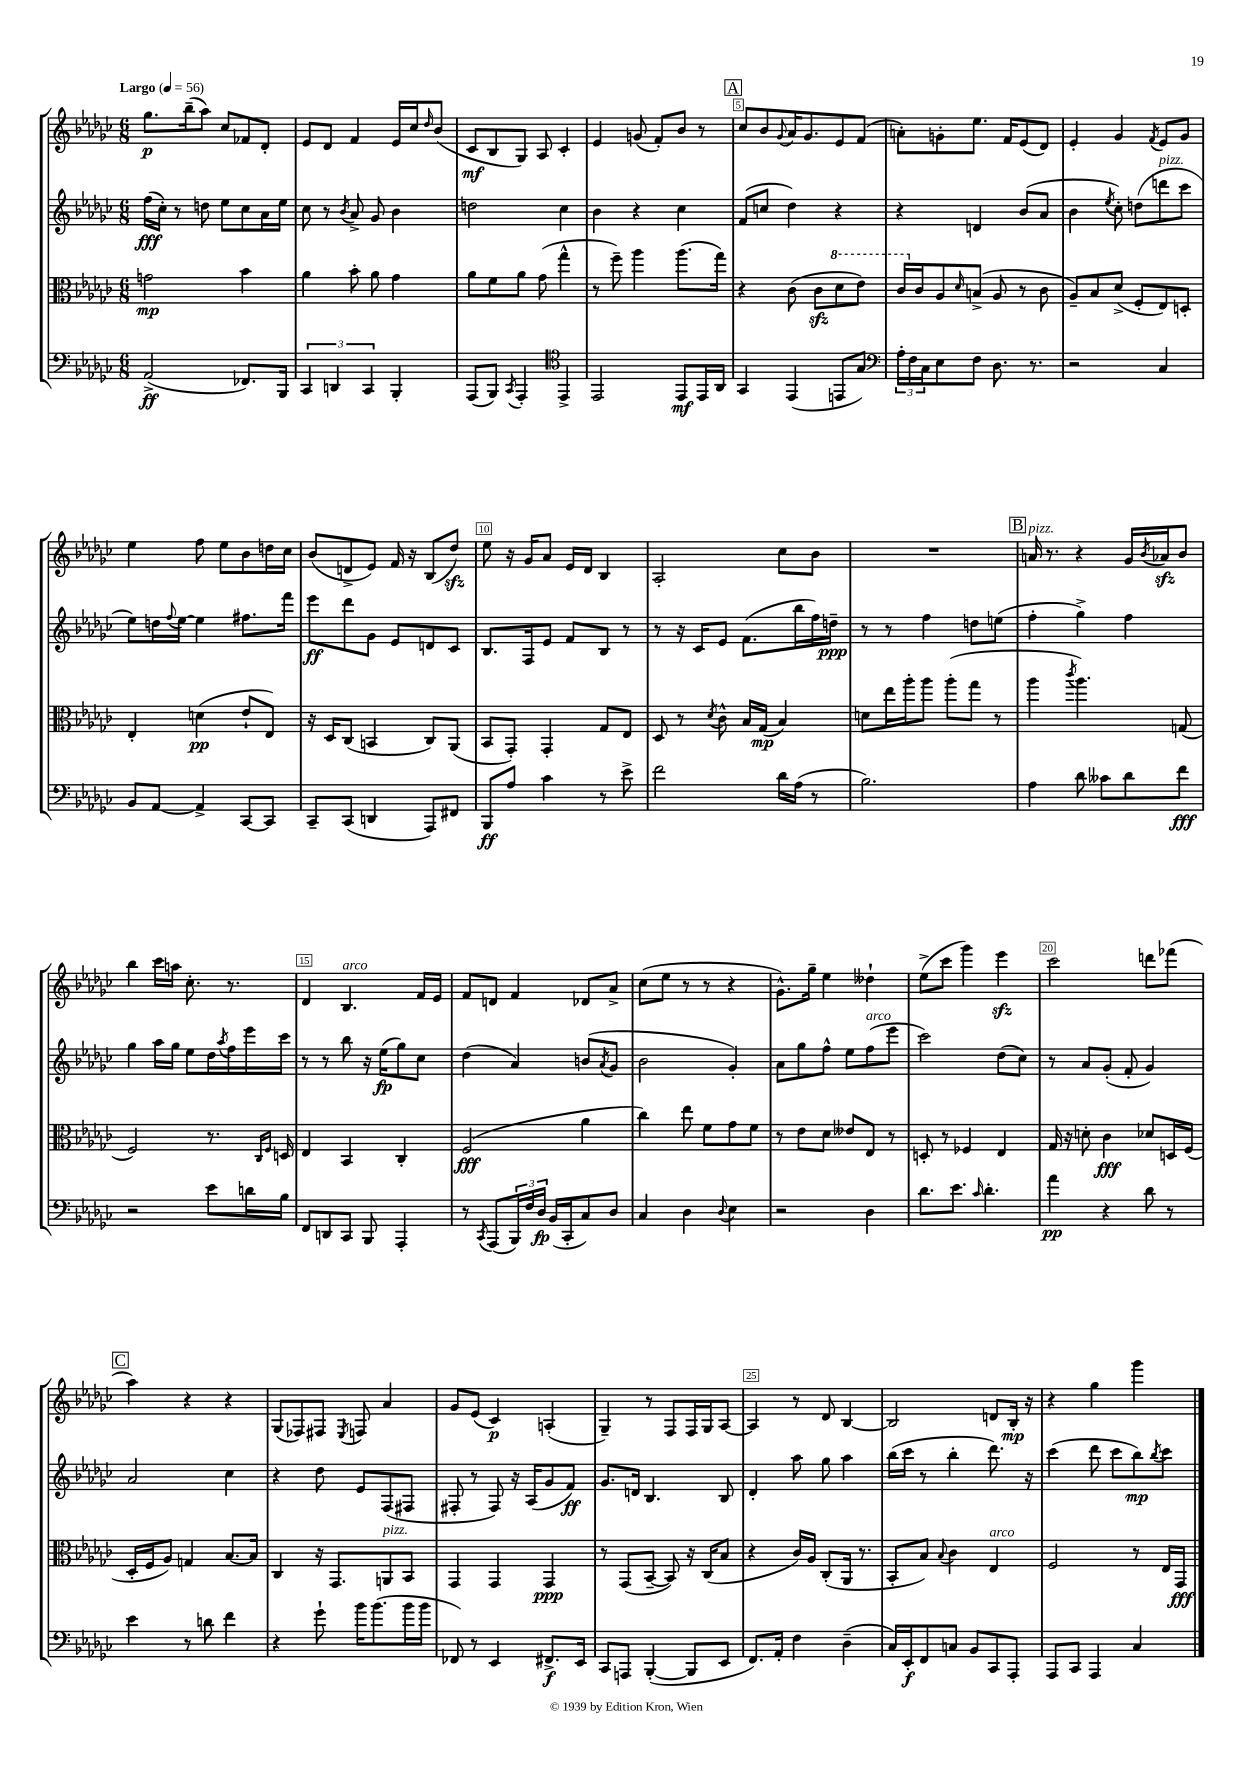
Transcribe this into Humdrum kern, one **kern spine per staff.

**kern	**kern	**kern	**kern
*staff4	*staff3	*staff2	*staff1
*clefF4	*clefC3	*clefG2	*clefG2
*k[b-e-a-d-g-c-]	*k[b-e-a-d-g-c-]	*k[b-e-a-d-g-c-]	*k[b-e-a-d-g-c-]
*M6/8	*M6/8	*M6/8	*M6/8
*MM56	*MM56	*MM56	*MM56
(2AA-^	2g	(16ff	8.gg-
.	.	16cc-')	.
.	.	8r	.
.	.	.	(16bb-~
.	.	8dd	8aa-)
.	.	8ee-	8cc-
8.FF-)	4b-	8cc-	8f-
.	.	16a-	8d-'
16BBB-	.	16ee-	.
=	=	=	=
6CC-	4a-	8cc-	8e-
.	.	8r	8d-
6DD	.	.	.
.	.	8qb-	.
.	8b-'	8a-^	4f
6CC-	.	.	.
.	8a-	8g-	.
4BBB-'	4g-	4b-	16e-
.	.	.	16cc-
.	.	.	16qqdd-
.	.	.	(8b-
=	=	=	=
(8AAA-	8a-	2dd	8c-
8BBB-)	8f	.	8B-
8qCC-	.	.	.
4AAA-'	8a-	.	8G-)
.	(8g-	.	8A-
*clefC4	*	*	*
4EE-^	4gg-^^	4cc-	4c-'
=	=	=	=
2EE-	8r	4b-	4e-
.	8ff~)	.	.
.	4aa-	4r	(8g
.	.	.	8f')
8EE-	(8.aa-	4cc-	8b-
16EE-	.	.	8r
16AA-	16gg-)	.	.
=	=	=	=
4GG-	4r	(8f	8cc-
.	.	8cc	8b-
.	.	.	8qqg-
(4EE-	(8c-	4dd-)	16a-
.	.	.	8.g-
.	8c-	.	.
8EE	8dd-	4r	8e-
8G-)	8ee-)	.	(8f
=	=	=	=
*clefF4	*	*	*
24A-'	16cc-	4r	8a')
24F	.	.	.
.	16c-	.	.
24C-	.	.	.
8E-	8A-	.	8g'
.	16qqd-	.	.
8F	(8B^	4d	8.ee-
8.D-	8A-	.	.
.	.	.	16f
.	8r	(8b-	(8e-
8.r	.	.	.
.	8c-	8a-	8d-)
=	=	=	=
2r	8A-~)	4b-	4e-'
.	8B-	.	.
.	.	8qee-	.
.	(8d-^	8cc-')	4g-
.	8F'	(8dd	.
.	.	.	8qf
4C-	8E-)	8ddd	8e-
.	8D'	8ccc-	8g-
=	=	=	=
8BB-	4E-'	8ee-)	4ee-
[8AA-	.	16dd	.
.	.	8qqff	.
.	.	[16ee-	.
4AA-^]	(4d	4ee-]	8ff
.	.	.	8ee-
[8CC-	8e-`	8.ff#	8b-
8CC-]	8E-)	.	16dd
.	.	16fff	16cc-
=	=	=	=
8CC-~	16r	8eee-	(8b-
.	16D-	.	.
(8CC-	(8C-	8ddd-	8d^
4DD	4BB	8g-	8e-)
.	.	8e-	16f
.	.	.	16r
8AAA-)	8C-)	8d	(8B-
8FF#	(8AA-	8c-	8dd-)
=	=	=	=
8BBB-	8BB-	8.B-	8ee-
8A-	8GG-')	.	16r
.	.	16F	16g-
4c-	4GG-'	8e-	8a-
.	.	8f	16e-
.	.	.	16d-
8r	8G-	8B-	4B-
8e-^	8E-	8r	.
=	=	=	=
2f	8D-	8r	2A-'
.	8r	16r	.
.	.	16c-	.
.	8qd-	.	.
.	8c-^^	8e-	.
.	16B-	(8.f	.
.	(16G-	.	.
16d-	4B-)	.	8cc-
(16A-	.	16bb-	.
8r	.	16ff)	8b-
.	.	16dd~	.
=	=	=	=
2.B-)	8d	8r	2.r
.	16ee-	8r	.
.	16aa-'	.	.
.	8aa-	4ff	.
.	(8aa-'	.	.
.	8gg-	8dd	.
.	8r	(8ee	.
=	=	=	=
4A-	4aa-	4ff'	16a
.	.	.	8.r
.	8qccc-	.	.
8d-	4.aa-)	4gg-^)	4r
8c--	.	.	.
8d-	.	4ff	16g-
.	.	.	8qb-
.	.	.	16a-
8f	(8G	.	8b-
=	=	=	=
2r	2F)	4gg-	4bb-
.	.	16aa-	16ccc-
.	.	16gg-	16aa
.	.	8ee-	8.cc-'
8e-	8.r	16dd-	.
.	.	8qaa-	.
.	.	16ff	8.r
16d	.	16eee-	.
.	16qqC-	.	.
.	16qqF	.	.
16B-	16D	16ccc-	.
=	=	=	=
8FF	4E-	8r	4d-
8DD	.	8r	.
8CC-	4BB-	8bb-	4.B-
8BBB-	.	16r	.
.	.	(16ee-	.
4AAA-'	4C-'	8gg-)	.
.	.	8cc-	16f
.	.	.	16e-
=	=	=	=
8r	(2F	(4dd-	8f
8qCC-	.	.	.
(8AAA-	.	.	8d
24BBB-)	.	4a-)	4f
24F	.	.	.
24D-	.	.	.
(16BB-	.	.	.
16CC-'	.	.	.
8C-)	4a-	(8b	8d-
.	.	8qa-	.
8D-	.	8g-	8a-^
=	=	=	=
4C-	4cc-)	2b-	(8cc-
.	.	.	8ee-
4D-	8ee-	.	8r
.	8f	.	8r
8qqD-	.	.	.
4E-	8g-	4g-')	4r
.	8f	.	.
=	=	=	=
2r	8r	8a-	8.g-^^)
.	8e-	8gg-	.
.	.	.	16gg-~
.	8d-	8ff^^	4ee-
.	8e--	8ee-	.
4D-	8E-	(8ff	4dd--`
.	8r	8eee-	.
=	=	=	=
8.d-	8D'	2ccc-)	(8ee-^
.	8r	.	8ccc-
8.e-	.	.	.
.	4F-	.	4ggg-)
16qqc-	.	.	.
4.d-'	.	.	.
.	4E-	(8dd-	4eee-
.	.	8cc-)	.
=	=	=	=
4a-	16G-	8r	2ccc-
.	16r	.	.
.	8d'	8a-	.
4r	4c-	(8g-'	.
.	.	8f'	.
8d-	8d-	4g-)	8ddd
8r	16D	.	(8fff-
.	(16F	.	.
=	=	=	=
4e-	16D-'	2a-	4aa-)
.	16F	.	.
.	8A-)	.	.
8r	4G	.	4r
8d	.	.	.
4f	[8.B-	4cc-	4r
.	16B-]	.	.
=	=	=	=
4r	4C-	4r	(8G-
.	.	.	8F-)
8g-`	16r	8dd-	8F#
.	8.GG-	.	.
.	.	.	8qE-
16b-	.	8e-	8F
(8.b-	.	.	.
.	8AA	(8F	4a-
16b-	8BB-	8F#	.
16b-	.	.	.
=	=	=	=
8FF-)	4GG-	8F#'	8g-
8r	.	8r	(8e-
4EE-	4GG-	8F#)	4c-)
.	.	16r	.
.	.	(16A-	.
8.FF#^	4GG-	8g-	(4A'
.	.	8f)	.
16EE-	.	.	.
=	=	=	=
8CC-	8r	8.g-	4G-~)
8AAA	(8GG-	.	.
.	.	16d	.
([4BBB-'	[8BB-~	4.B-	8r
.	8BB-])	.	8F
8BBB-]	16r	.	16F
.	(16C-	.	16G-
8EE-	8B-	8B-	[8A-
=	=	=	=
8.FF)	4r	4d-'	4A-]
16AA-'	.	.	.
4F	16c-)	8aa-	8r
.	16A-	.	.
.	(8C-'	8gg-	8d-
(4D-~	16AA-	4aa-	[4B-
.	8.r	.	.
=	=	=	=
16C-)	8BB-'	(16bb-	2B-]
16EE-'	.	16ccc-	.
8FF	8B-)	8r	.
.	8qqB-	.	.
8C	4c-	4bb-'	.
8BB-	.	.	.
8CC-	4E-	8.ddd-)	8d
8AAA-'	.	.	16B-'
.	.	16r	16r
=	=	=	=
8AAA-	2F	(4ccc-	4r
8CC-	.	.	.
4AAA-	.	8ddd-	4gg-
.	.	8ccc-	.
4C-	8r	8bb-)	4ggg-
.	.	8qbb-	.
.	16E-	8ccc-	.
.	16GG-	.	.
==	==	==	==
*-	*-	*-	*-
